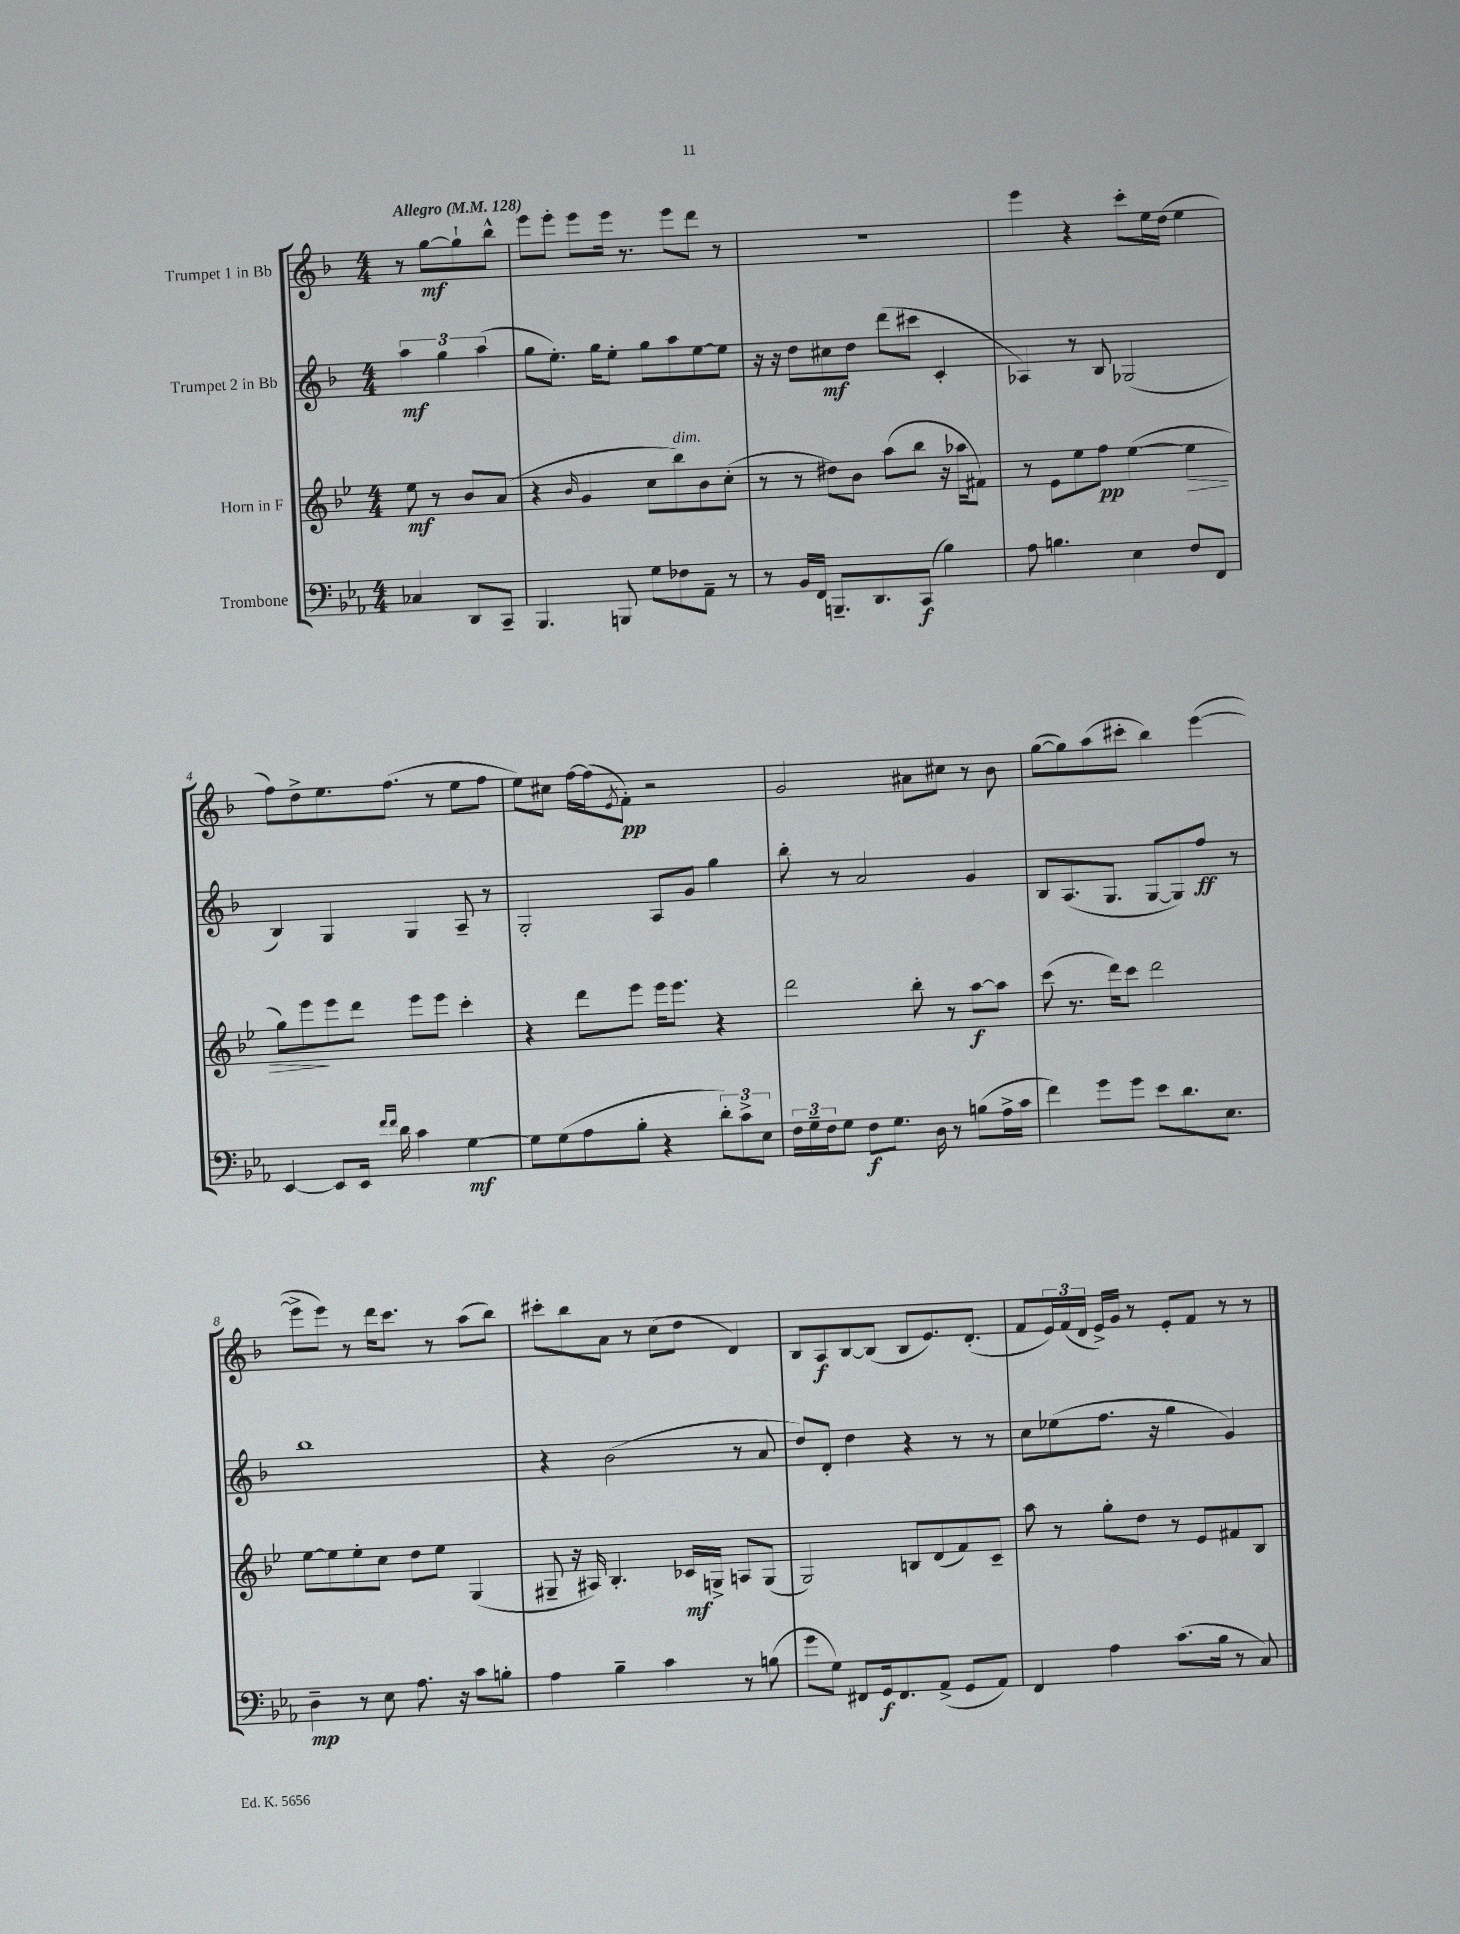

**kern	**dynam	**kern	**dynam	**kern	**dynam	**kern	**dynam
*part4	*part4	*part3	*part3	*part2	*part2	*part1	*part1
*staff4	*staff4	*staff3	*staff3	*staff2	*staff2	*staff1	*staff1
*I"Trombone	*	*I"Horn in F	*	*I"Trumpet 2 in Bb	*	*I"Trumpet 1 in Bb	*
*clefF4	*	*clefG2	*	*clefG2	*	*clefG2	*
*k[b-e-a-]	*	*k[b-e-]	*	*k[b-]	*	*k[b-]	*
*M4/4	*	*M4/4	*	*M4/4	*	*M4/4	*
*MM128	*	*MM128	*	*MM128	*	*MM128	*
=	=	=	=	=	=	=	=
!	!	!	!	!	!	!LO:TX:a:B:t=Allegro	!
4C-X/	.	8ee-\	mf	6aa\	mf	8r	.
.	.	8r	.	.	.	[8gg\L	mf
.	.	.	.	6gg\	.	.	.
8DD/L	.	8b-/L	.	.	.	8gg`\]	.
.	.	.	.	(6aa\	.	.	.
8CC~/J	.	(8a/J	.	.	.	8bb-^^\J	.
=1	=1	=1	=1	=1	=1	=1	=1
4.BBB-/	.	4r	.	8gg\L	.	8eee\L	.
.	.	.	.	8.ee'\J)	.	8eee'\J	.
.	.	16qqb-/	.	.	.	.	.
.	.	4g/	.	.	.	8eee\L	.
.	.	.	.	16gg\KL	.	.	.
8BBBn/	.	.	.	8ee'\J	.	16eee\Jk	.
.	.	.	.	.	.	8.r	.
8G\L	.	8cc\L	.	8gg\L	.	.	.
!	!	!LO:TX:a:i:t=dim.	!	!	!	!	!
8F-X\	.	8bb-\)	.	8aa\	.	8eee\L	.
8AA-~\J	.	8b-\	.	[8ee\	.	8ddd\J	.
8r	.	(8cc'\J	.	8ee\J]	.	8r	.
=2	=2	=2	=2	=2	=2	=2	=2
8r	.	8r	.	16r	.	1r	.
.	.	.	.	16r	.	.	.
16BB-/LL	.	8r	.	8dd\L	.	.	.
16FF/JJ	.	.	.	.	.	.	.
8.BBBn~/L	.	8dd#X\L)	.	8cc#X\	mf	.	.
.	.	8b-\J	.	8dd\J	.	.	.
8.DD/	.	.	.	.	.	.	.
.	.	(8aa\L	.	(8ddd\L	.	.	.
(8CC/J	f	8bb-\J	.	8ccc#X\J	.	.	.
4B-\)	.	16r	.	4c'/	.	.	.
.	.	16aa-X\KL	.	.	.	.	.
.	.	8f#X\J)	.	.	.	.	.
=3	=3	=3	=3	=3	=3	=3	=3
8A-\	.	8r	.	4A-X/)	.	4eee\	.
4.Bn\	.	8e-\L	.	.	.	.	.
.	.	8ee-\	.	8r	.	4r	.
.	.	8ff\J	pp	8B-/	.	.	.
4E-\	.	([4ee-\	.	(2G-X/	.	8ccc'\L	.
.	.	.	.	.	.	16ee\L	.
.	.	.	.	.	.	(16dd\JJ	.
!	!	!	!LO:HP:b	!	!	!	!
8F/L	.	4ee-\]	>	.	.	4ee\	.
8FF/J	.	.	.	.	.	.	.
!!LO:LB:g=z
=4	=4	=4	=4	=4	=4	=4	=4
[4EE-/	.	8gg\L)	.	4B-/)	.	8ff\L)	.
.	.	8eee-\	.	.	.	8dd^\	.
8EE-/L]	.	8eee-\	]	4G/	.	8.ee\	.
16EE-/Jk	.	8ddd\J	.	.	.	.	.
16qqf/LL	.	.	.	.	.	.	.
16qqf/JJ	.	.	.	.	.	.	.
16d\	.	.	.	.	.	(8.ff\J	.
4c\	.	8eee-\L	.	4G/	.	.	.
.	.	8eee-\J	.	.	.	8r	.
[4G\	mf	4ccc'\	.	8A~/	.	8ee\L	.
.	.	.	.	8r	.	8ff\J	.
=5	=5	=5	=5	=5	=5	=5	=5
8G\L]	.	4r	.	2G'/	.	8ee\L)	.
(8G\	.	.	.	.	.	8cc#X\J	.
8A-\	.	8ddd\L	.	.	.	[16ff\LL	.
.	.	.	.	.	.	(16ff\J]	.
.	.	.	.	.	.	8qe/	.
8B-'\J	.	8eee-\J	.	.	.	8f'\J)	pp
4r	.	16eee-\KL	.	8A/L	.	2r	.
.	.	8.eee-\J	.	.	.	.	.
.	.	.	.	8g/J	.	.	.
12d'\L)	.	4r	.	4gg\	.	.	.
12c^\	.	.	.	.	.	.	.
12E-\J	.	.	.	.	.	.	.
=6	=6	=6	=6	=6	=6	=6	=6
24F\LL	.	2ddd\	.	8bb-'\	.	2g/	.
24G~\	.	.	.	.	.	.	.
24F\J	.	.	.	.	.	.	.
8G\J	.	.	.	8r	.	.	.
8F\L	f	.	.	2a/	.	.	.
8.G\J	.	.	.	.	.	.	.
.	.	8bb-'\	.	.	.	8a#X\L	.
16D\	.	.	.	.	.	.	.
8r	.	8r	.	.	.	8cc#X\J	.
(8Bn\L	.	[8aa\L	f	4g/	.	8r	.
16A-^\L	.	8aa\J]	.	.	.	8b-\	.
16c\JJ	.	.	.	.	.	.	.
=7	=7	=7	=7	=7	=7	=7	=7
4f\)	.	(8ccc\	.	8B-/L	.	([8gg\L	.
.	.	8.r	.	(8.A/	.	8gg\])	.
8g\L	.	.	.	.	.	(8aa\	.
.	.	16ddd\KL)	.	8.G/J	.	.	.
8g\J	.	8ccc\J	.	.	.	8ccc#X'\J	.
8e-\L	.	2ddd\	.	[8G/L	.	4bb-\)	.
8.d\	.	.	.	8G/])	.	.	.
.	.	.	.	8ff/J	ff	([4eee\	.
8.E-\J	.	.	.	.	.	.	.
.	.	.	.	8r	.	.	.
!!LO:LB:g=z
=8	=8	=8	=8	=8	=8	=8	=8
4D~\	mp	[8ee-\L	.	1bb-	.	8eee^\L]	.
.	.	8ee-\]	.	.	.	8eee\J)	.
8r	.	8ee-'\	.	.	.	8r	.
8E-\	.	8cc\J	.	.	.	16ddd\KL	.
.	.	.	.	.	.	8.ccc\J	.
8.A-\	.	8dd\L	.	.	.	.	.
.	.	8ee-\J	.	.	.	8r	.
16r	.	.	.	.	.	.	.
8c\L	.	(4G/	.	.	.	(8aa\L	.
8Bn'\J	.	.	.	.	.	8bb-\J)	.
=9	=9	=9	=9	=9	=9	=9	=9
4A-\	.	8G#X~/	.	4r	.	8ccc#X'\L	.
.	.	16r	.	.	.	8bb-\	.
.	.	16A#X/)	.	.	.	.	.
4B-~\	.	4.B-'/	.	(2b-\	.	8a\J	.
.	.	.	.	.	.	8r	.
4c\	.	.	.	.	.	(8cc\L	.
.	.	16c-X/LL	mf	.	.	8dd\J	.
.	.	16Gn^/JJ	.	.	.	.	.
8r	.	8An/L	.	8r	.	4d/)	.
(8Bn\	.	(8G/J	.	8a/	.	.	.
=10	=10	=10	=10	=10	=10	=10	=10
8g\L	.	2G/)	.	8dd/L)	.	8B-/L	.
8G\J)	.	.	.	8d'/J	.	8A/	f
8FF#X/L	.	.	.	4dd\	.	[8B-/	.
16GG/k	f	.	.	.	.	(8B-/J]	.
8.FF#/	.	.	.	.	.	.	.
.	.	8Bn/L	.	4r	.	8B-/L	.
(8AA-^/J	.	(8d/	.	.	.	8.e/)	.
8GG/L	.	8f/)	.	8r	.	.	.
.	.	.	.	.	.	(8.d'/J	.
8AA-/J)	.	8c~/J	.	8r	.	.	.
=11	=11	=11	=11	=11	=11	=11	=11
4FF/	.	8aa\	.	8cc\L	.	8f/L	.
.	.	8r	.	(8ee-X\	.	24e/L)	.
.	.	.	.	.	.	(24f/	.
.	.	.	.	.	.	24d/JJ	.
4A-\	.	8gg'\L	.	8.ff\J	.	16e^/LL)	.
.	.	.	.	.	.	16g/JJ	.
.	.	8dd\J	.	.	.	8r	.
.	.	.	.	16r	.	.	.
(8.c\L	.	8r	.	4gg\	.	8e'/L	.
.	.	8e-/L	.	.	.	8f/J	.
16B-\Jk	.	.	.	.	.	.	.
8r	.	8f#X/	.	4g/)	.	8r	.
8C/)	.	8B-/J	.	.	.	8r	.
==	==	==	==	==	==	==	==
*-	*-	*-	*-	*-	*-	*-	*-
